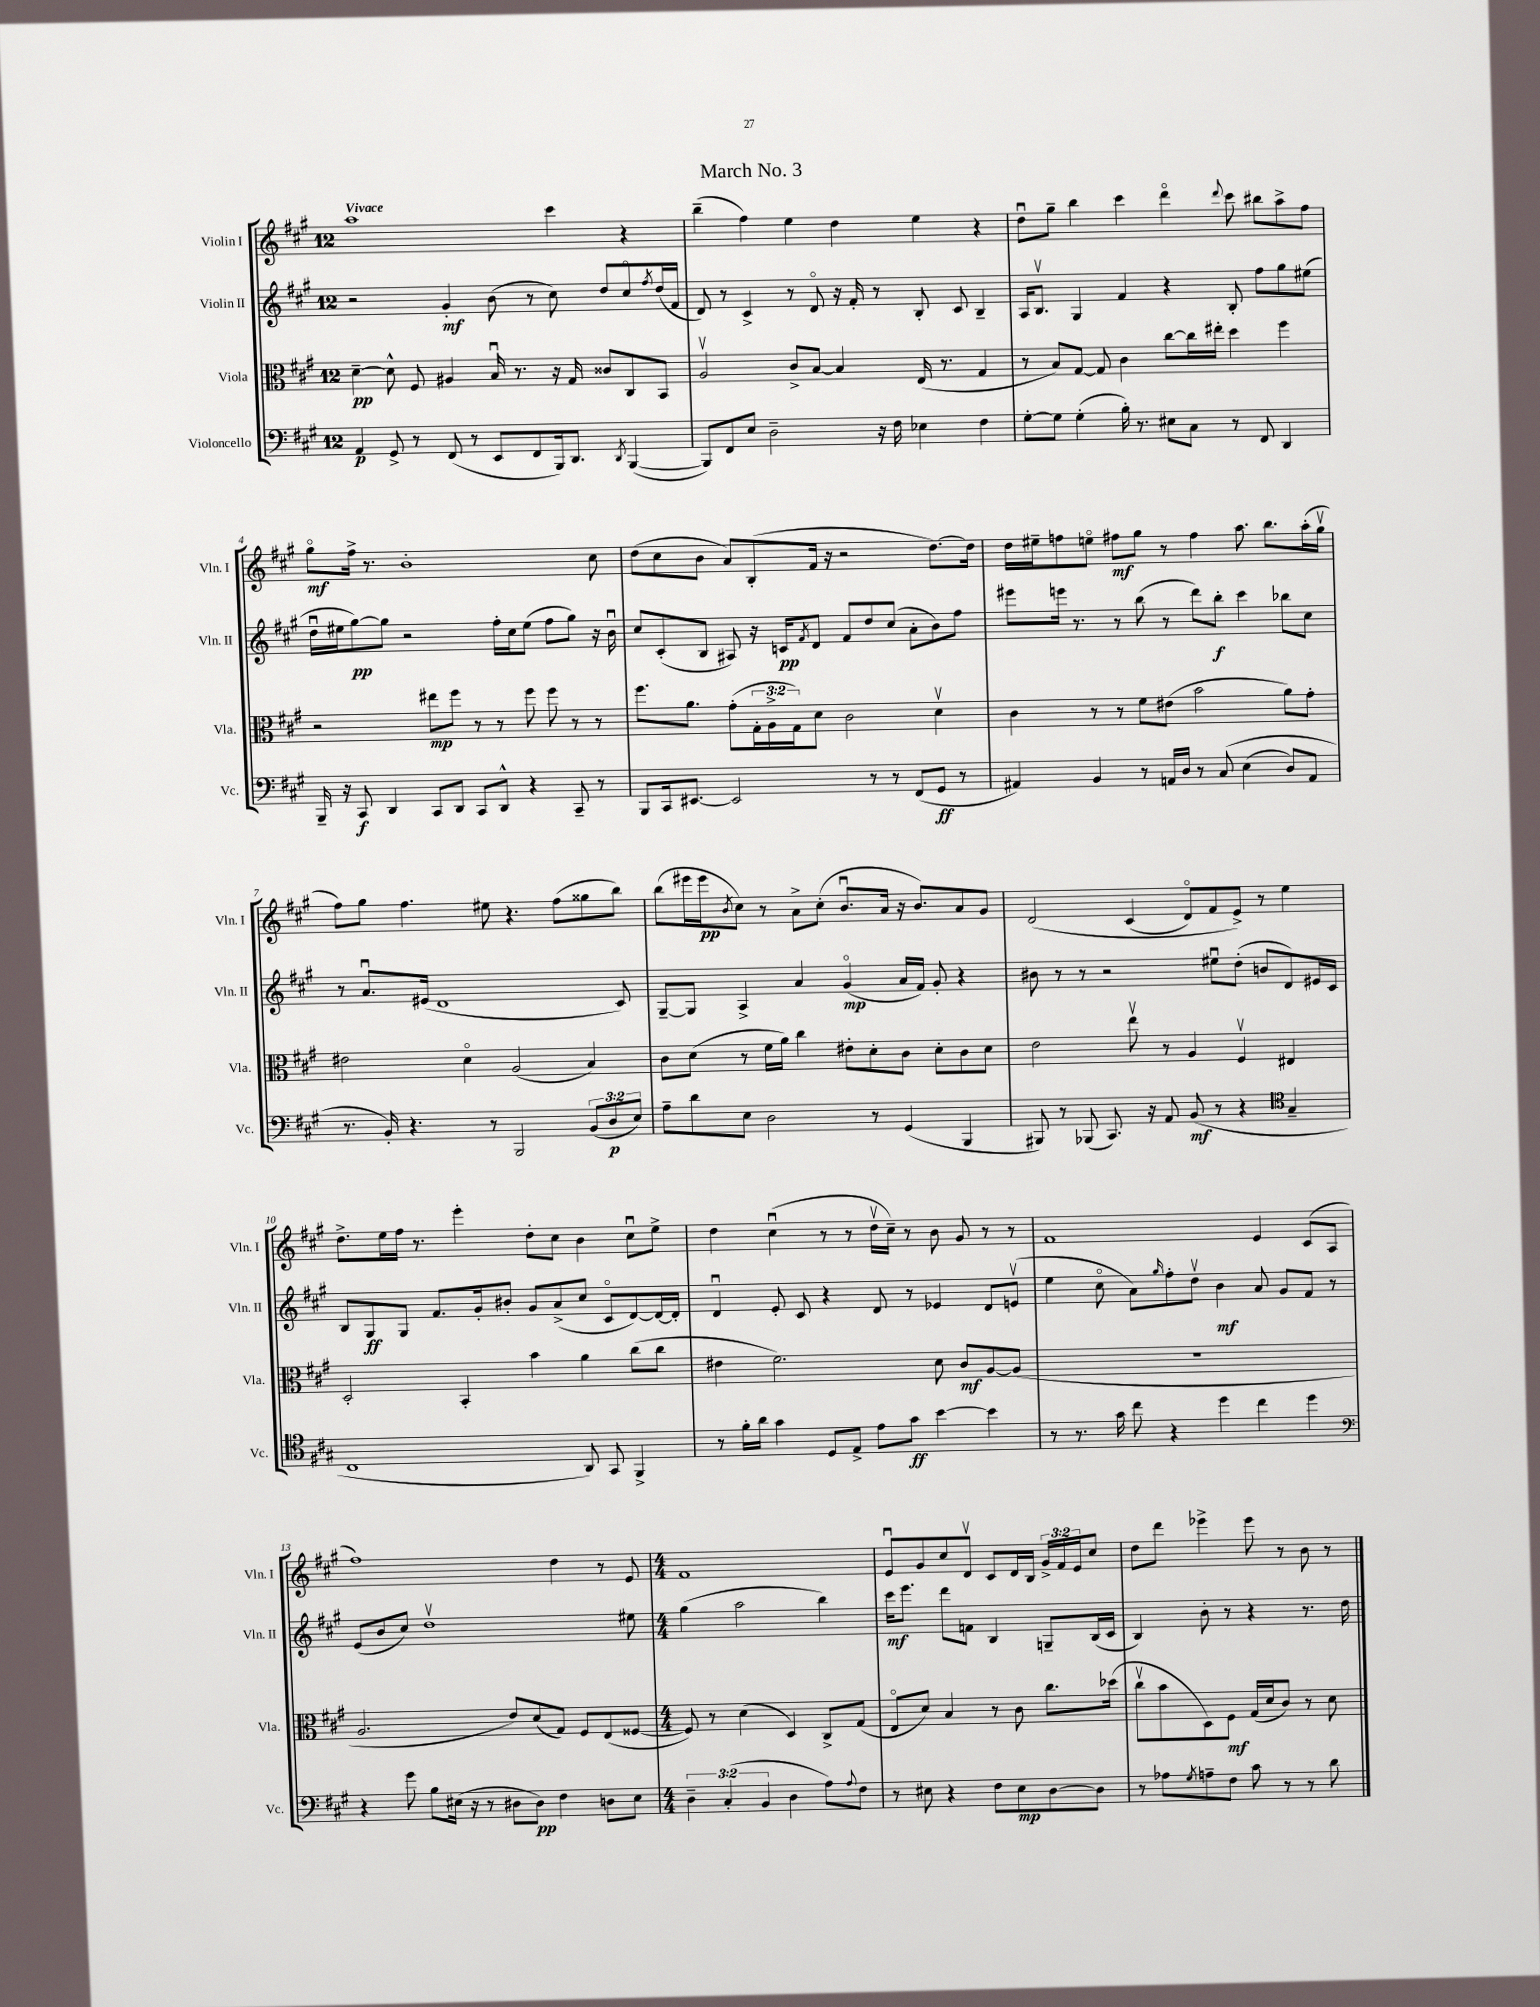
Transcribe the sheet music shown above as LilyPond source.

\header { title = "March No. 3" }
<<
\new StaffGroup <<
\new Staff = "s0" \with { instrumentName = "Violin I" shortInstrumentName = "Vln. I" } {
    \clef treble \key a \major \once \override Staff.TimeSignature.style = #'single-digit \time 12/8 \override Staff.TupletNumber.text = #tuplet-number::calc-fraction-text \tempo "Vivace"
    a''1 cis'''4 r4 |
    b''4--( fis''4) e''4 d''4 e''4 r4 |
    d''8\downbow gis''8-- b''4 cis'''4 d'''4\flageolet \appoggiatura { d'''8 } cis'''8 bis''8 a''8-> fis''8 |
    gis''8\flageolet\mf fis''16-> r8. b'1-. cis''8 |
    d''8( cis''8 b'8 a'8) b8-.( fis'16 r16 r2 d''8.~) d''16 |
    d''16 eis''16-- f''8 e''8\flageolet fis''8\mf gis''8 r8 fis''4 a''8. b''8. a''16-.( gis''16\upbow |
    fis''8) gis''8 fis''4. eis''8 r4. fis''8( gisis''8 b''8) |
    b''8( eis'''16 eis'''16\pp \acciaccatura { b'8 } cis''8) r8 a'8-> cis''8-.( b'8.\downbow a'16 r16 b'8.) a'8 gis'8 |
    d'2\( cis'4( d'8\flageolet) fis'8 e'8->\) r8 e''4 |
    d''8.-> e''16 fis''16 r8. e'''4-. d''8-. cis''8 b'4 cis''8\downbow e''8-> |
    d''4 cis''4\downbow( r8 r8 d''16\upbow cis''16--) r8 b'8 gis'8 r8 r8 |
    fis'1 e'4 cis'8( a8 |
    fis''1) d''4 r8 e'8 |
    \numericTimeSignature \time 4/4 fis'1 |
    e'8\downbow gis'8 cis''8 d'8\upbow cis'8 d'16 b16 \tuplet 3/2 { gis'16-> fis'16 e'16 } cis''8 |
    d''8 d'''8 ees'''4-> ees'''8 r8 b'8 r8 \bar "|." |
}
\new Staff = "s1" \with { instrumentName = "Violin II" shortInstrumentName = "Vln. II" } {
    \clef treble \key a \major \once \override Staff.TimeSignature.style = #'single-digit \time 12/8
    r2 gis'4-.\mf b'8( r8 cis''8) d''8 cis''8\flageolet \acciaccatura { fis''8 } d''16( fis'16 |
    d'8) r8 cis'4-> r8 d'8\flageolet r16 fis'16-. r8 b8-. cis'8 b4-- |
    a16 b8.\upbow gis4 fis'4 r4 b8-. fis''8 gis''8 eis''8( |
    d''16\downbow eis''16 gis''8~\pp) gis''8 r2 fis''16-. cis''16 eis''8( fis''8 gis''8) r16 b'16\downbow |
    cis''8 cis'8-.( b8 ais8) r16 c'16\pp \acciaccatura { fis'8 } d'8 fis'8 d''8 cis''8( a'8-. b'8) fis''8 |
    eis'''8 e'''16 r8. r8 b''8( r8 d'''8) b''8-.\f cis'''4 bes''8 cis''8 |
    r8 a'8.\downbow eis'16( d'1 cis'8) |
    gis8~-- gis8 a4-> a'4 gis'4\flageolet\mp( a'16 fis'16) gis'8-. r4 |
    bis'8 r8 r8 r2 eis''8\downbow d''8-.( b'8 d'8) eis'16 cis'16 |
    b8 gis8\ff gis8 fis'8. gis'16-. bis'8-. gis'8 a'8->( cis''8 cis'8\flageolet d'8~) d'16~ d'16-. |
    d'4\downbow e'8-. cis'8 r4 d'8 r8 ees'4 d'8 e'8\upbow( |
    e''4 cis''8\flageolet a'8) \grace { gis''16 } fis''8-. d''8\upbow b'4\mf a'8 gis'8 fis'8 r8 |
    e'8( b'8 cis''8) d''1\upbow eis''8 |
    \numericTimeSignature \time 4/4 gis''4( a''2 b''4) |
    cis'''16\mf e'''8. d'''8 f'8 b4 g8-- b16( cis'16 |
    b4) b'8-. r8 r4 r8. d''16 \bar "|." |
}
\new Staff = "s2" \with { instrumentName = "Viola" shortInstrumentName = "Vla." } {
    \clef alto \key a \major \once \override Staff.TimeSignature.style = #'single-digit \time 12/8 \override Staff.TupletNumber.text = #tuplet-number::calc-fraction-text
    d'4~--\pp d'8-^ fis8 ais4 b16\downbow r8. r16 gis16 cisis'8 cis8 b,8 |
    a2\upbow cis'8-> b8~ b4 e16( r8. gis4 |
    r8 b8) gis8~ gis8 cis'4 cis''8~ cis''16 eis''16-. d''4 fis''4 |
    r2 eis''8\mp fis''8 r8 r8 fis''8 fis''8 r8 r8 |
    fis''8. a'8. gis'8-.( \tuplet 3/2 { gis16-. a16-> gis16) } d'8 cis'2 d'4\upbow |
    cis'4 r8 r8 fis'8 eis'8( b'2 a'8) gis'8-. |
    eis'2 d'4\flageolet a2( b4) |
    cis'8 d'8( r8 fis'16 a'16) cis''4 eis'8-. d'8-. cis'8 d'8-. cis'8 d'8 |
    e'2 e''8\upbow r8 a4 fis4\upbow eis4 |
    d2-. b,4-. b'4 a'4 cis''8( cis''8 |
    eis'4 fis'2.) d'8 cis'8\mf a8~ a8( |
    r1. |
    a2. e'8) d'8( gis8) fis8 e8( fisis8~ |
    \numericTimeSignature \time 4/4 fisis8) r8 d'4( d4) cis8-> gis8( |
    e8\flageolet d'8) b4 r8 cis'8 cis''8. des''16( |
    cis''8\upbow b'8 d8) fis8\mf gis16( d'16 cis'8) r8 d'8 \bar "|." |
}
\new Staff = "s3" \with { instrumentName = "Violoncello" shortInstrumentName = "Vc." } {
    \clef bass \key a \major \once \override Staff.TimeSignature.style = #'single-digit \time 12/8 \override Staff.TupletNumber.text = #tuplet-number::calc-fraction-text
    a,4\p gis,8-> r8 fis,8( r8 e,8 fis,8 b,,16) d,8. \acciaccatura { d,8 } b,,4~( |
    b,,8) fis,8 e8 d2-- r16 fis16 ees4 fis4 |
    gis8~-. gis8 gis4-.( b16-.) r8. eis8 cis8 r8 fis,8 d,4 |
    b,,16-- r16 cis,8\f d,4 cis,8 d,8 cis,8 d,8-^ r4 cis,8-- r8 |
    b,,8 cis,16 eis,8.~ eis,2 r8 r8 fis,8( gis,8\ff r8 |
    ais,4) b,4 r8 a,16 d16 r8 cis8\( e4( d8) a,8 |
    r8. b,16-.\) r4. r8 b,,2 \tuplet 3/2 { b,8( d8\p e8) } |
    a8-- d'8 e8 d2 r8 gis,4( b,,4 |
    bis,,8) r8 bes,,8( cis,8.) r16 a,8 b,8\mf( r8 r4 \clef tenor gis4-- |
    cis1 a,8) gis,8 fis,4-> |
    r8 fis'16-. a'16 gis'4 d8 e8-> e'8 gis'8\ff b'4~ b'4 |
    r8 r8. gis'16 cis''8 r4 d''4 cis''4 d''4 |
    \clef bass r4 gis'8 b8 eis16( r16 r8 dis8 dis8\pp) fis4 d8 eis8 |
    \numericTimeSignature \time 4/4 \tuplet 3/2 { d4-- cis4-.( b,4 } d4 a8) \appoggiatura { a8 } fis8 |
    r8 eis8 r4 fis8 eis8\mp d8~ d8 |
    r8 aes8 \acciaccatura { gis8 } a8-- fis8 cis'8 r8 r8 d'8 \bar "|." |
}
>>
>>
